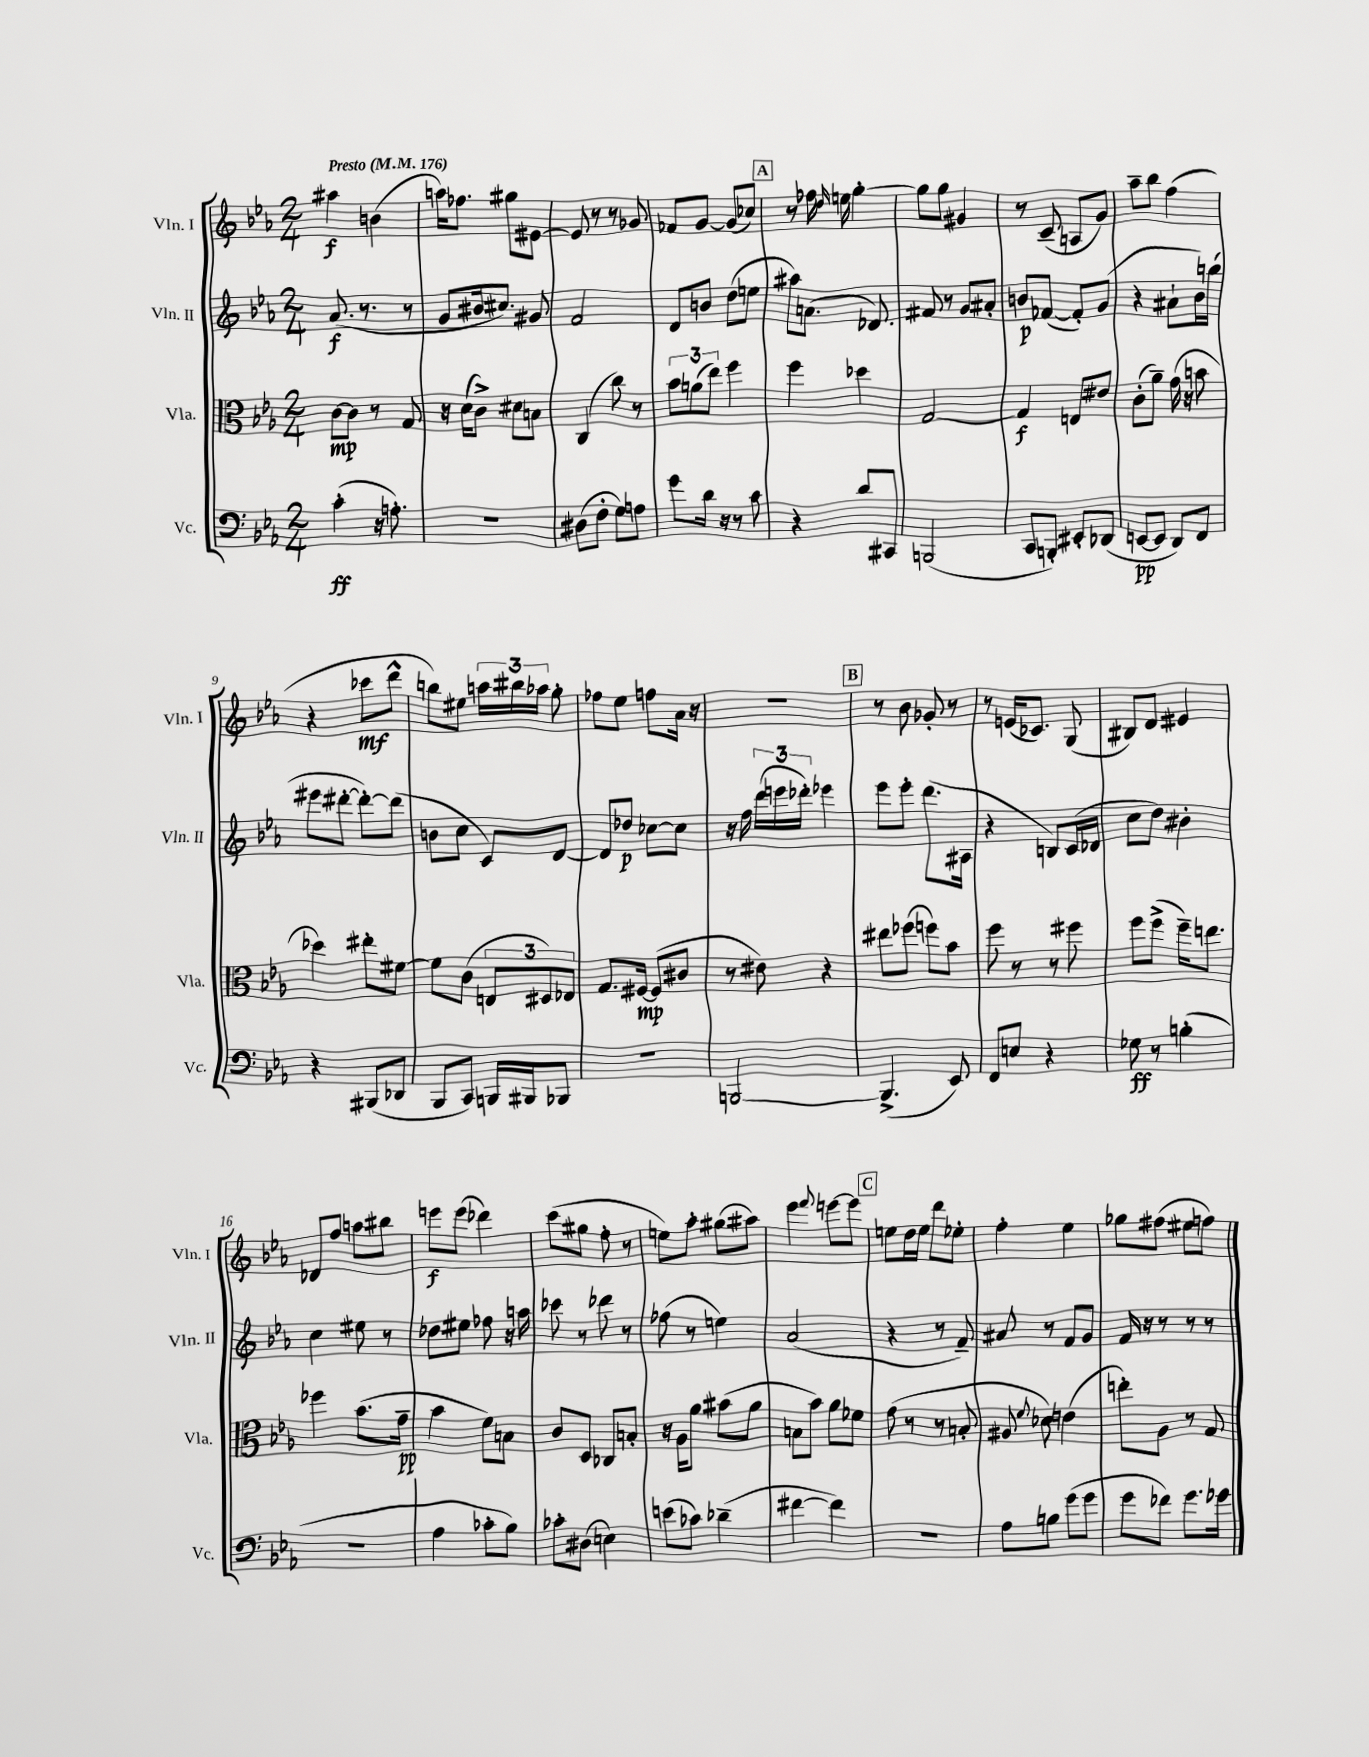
<<
\new StaffGroup <<
\new Staff = "s0" \with { instrumentName = "Vln. I" shortInstrumentName = "Vln. I" } {
    \clef treble \key ees \major \numericTimeSignature \time 2/4 \tempo "Presto" 4 = 176
    \autoBeamOff ais''4\f b'4( |
    a''16[) fes''8.] gis''8[ eis'8]~ |
    eis'8 r8 r8 ges'8 |
    fes'8[ g'8]~ g'8[( ces''8]) |
    \mark \markup { \box "A" } r8 fes''16 \grace { d''16 } e''16 g''4~-. |
    g''8[ g''8] gis'4 |
    r8 c'8--( a8[ g'8]) |
    aes''8[-- bes''8] f''4( |
    r4 ces'''8[\mf d'''8]-^ |
    b''8[) eis''8] \tuplet 3/2 { a''16[ bis''16 aes''16] } g''8-. |
    fes''8[ ees''8] f''8[ aes'16] r16 |
    r2 |
    \mark \markup { \box "B" } r8 bes'8 ges'8-. r8 |
    r8 e'16[( ces'8.]) g8( |
    bis8[) d'8] eis'4 |
    des'8[ f''8] a''8[ bis''8] |
    e'''8[\f e'''8]( des'''4) |
    c'''8[( gis''8] f''8-. r8 |
    e''8[) aes''8]-. gis''8[( ais''8]) |
    ees'''4 \appoggiatura { f'''8 } e'''8[~ e'''8] |
    \mark \markup { \box "C" } e''8[ d''16 e''16] d'''8[ ees''8]-. |
    f''4-. ees''4 |
    ges''8[ fis''8]( eis''8[ f''8]) \bar "|." |
}
\new Staff = "s1" \with { instrumentName = "Vln. II" shortInstrumentName = "Vln. II" } {
    \clef treble \key ees \major \numericTimeSignature \time 2/4
    \autoBeamOff aes'8.\f( r8. r8 |
    g'8[ bis'16 cis''8.]) gis'8 |
    f'2 |
    d'8[ b'8] d''8[( e''8] |
    \mark \markup { \box "A" } ais''8[) a'8.]( des'8.) |
    fis'8 r8 g'8[ ais'8]-. |
    b'8[\p fes'8]~( fes'8[-.) g'8]( |
    r4 ais'8[-! bes'16) b''16]( |
    eis'''8[ dis'''8]~-. dis'''8[~-.) dis'''8]( |
    b'8[ c''8] c'8[) d'8]~ |
    d'8[ des''8]\p ces''8[~ ces''8] |
    r16 f''16 \tuplet 3/2 { d'''16[( e'''16 des'''16]-.) } ees'''4 |
    \mark \markup { \box "B" } ees'''8[ ees'''8]-. d'''8.[( ais16] |
    r4 b8[) c'16( des'16] |
    c''8[ d''8]) bis'4-. |
    c''4 eis''8 r8 |
    des''8[ eis''8] fes''8 r16 a''16 |
    ces'''8 r8 des'''8 r8 |
    fes''8( r8 e''4) |
    aes'2( |
    \mark \markup { \box "C" } r4 r8 f'8--) |
    ais'8 r8 f'8[ g'8] |
    f'16 r16 r8 r8 r8 \bar "|." |
}
\new Staff = "s2" \with { instrumentName = "Vla." shortInstrumentName = "Vla." } {
    \clef alto \key ees \major \numericTimeSignature \time 2/4
    \autoBeamOff c'8[~\mp c'8] r8 g8 |
    r16 d'16[( c'8]->) dis'8[ b8] |
    c4( c''8) r8 |
    \tuplet 3/2 { bes'8[ a'8( ees''8]) } f''4 |
    \mark \markup { \box "A" } f''4 des''4 |
    g2~ |
    g4\f e8[ eis'8] |
    c'8[-.( aes'8]--) g'16( r16 b'8 |
    des''4) eis''8[-. fis'8]~ |
    fis'8[ c'8]( \tuplet 3/2 { e8[ dis8) ees8] } |
    g8.[ fis16]~\mp fis8[( cis'8] |
    r8 eis'8) r4 |
    \mark \markup { \box "B" } eis''8[ fes''8]( f''8[) bes'8] |
    f''8 r8 r8 fis''8 |
    f''8[ f''8]->( f''16[--) e''8.] |
    fes''4 bes'8.[( g'16]--\pp |
    bes'4 f'8[) b8] |
    c'8[ d8] ces8[ b8]-. |
    r16 aes16[ aes'8] bis'8[( aes'8] |
    b8[ bes'8]) aes'8[ fes'8] |
    \mark \markup { \box "C" } g'8( r8 r8 b8-. |
    ais8 \appoggiatura { f'8 } des'8) e'4( |
    e''8[-.) aes8] r8 g8 \bar "|." |
}
\new Staff = "s3" \with { instrumentName = "Vc." shortInstrumentName = "Vc." } {
    \clef bass \key ees \major \numericTimeSignature \time 2/4
    \autoBeamOff c'4-.\ff( r16 a8.-.) |
    R2 |
    dis8[( f8]-. g8[) a8] |
    g'8[ d'16] r16 r8 c'8 |
    \mark \markup { \box "A" } r4 d'8[ cis,8] |
    b,,2( |
    c,8[ b,,8]-.) eis,8[-. des,8]( |
    e,8[~\pp e,8] d,8[) f,8] |
    r4 bis,,8[( des,8] |
    bes,,8[ c,8]) b,,16[ bis,,16 bes,,8] |
    R2 |
    b,,2~ |
    \mark \markup { \box "B" } b,,4.->( ees,8) |
    f,8[ e8] r4 |
    ges8\ff r8 b4-.( |
    r2 |
    aes4 ces'8[-. bes8]) |
    ces'8[-. dis8]( e4) |
    e'8[( ces'8]) des'4--( |
    fis'4~ fis'4) |
    \mark \markup { \box "C" } R2 |
    aes8[ b8] g'8[( g'8] |
    g'8[ fes'8]) g'8.[ ges'16] \bar "|." |
}
>>
>>
